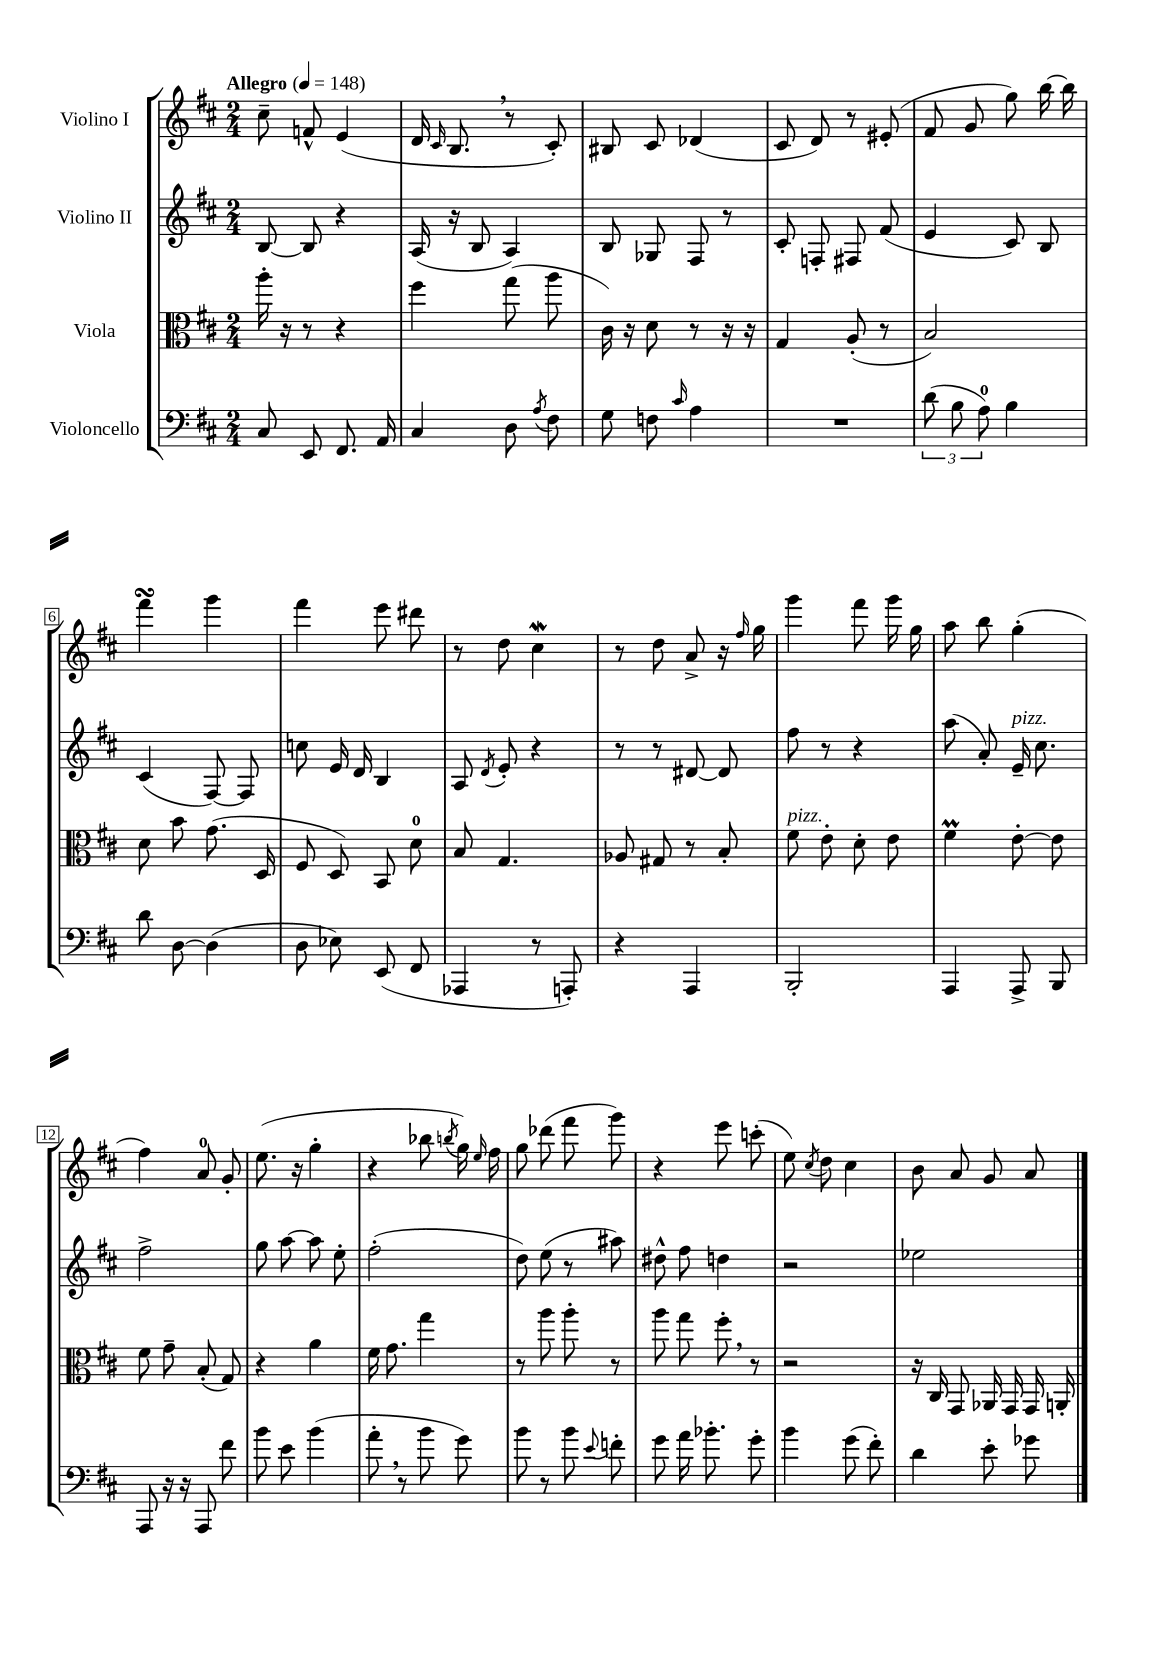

**kern	**kern	**kern	**kern
*staff4	*staff3	*staff2	*staff1
*clefF4	*clefC3	*clefG2	*clefG2
*k[f#c#]	*k[f#c#]	*k[f#c#]	*k[f#c#]
*M2/4	*M2/4	*M2/4	*M2/4
*MM148	*MM148	*MM148	*MM148
8C#	16aa'	[8B	8cc#~
.	16r	.	.
8EE	8r	8B]	8f^^
8.FF#	4r	4r	(4e
16AA	.	.	.
=	=	=	=
4C#	4ff#	(16A	16d
.	.	.	16qqc#
.	.	16r	8.B
.	.	8B	.
8D	(8gg	4A)	8r
8qA	.	.	.
8F#	8aa	.	8c#')
=	=	=	=
8G	16c#)	8B	8B#
.	16r	.	.
8F	8d	8G-	8c#
16qqc#	.	.	.
4A	8r	8F#	(4d-
.	16r	8r	.
.	16r	.	.
=	=	=	=
2r	4G	8c#'	8c#
.	.	8F'	8d)
.	(8A'	8F#	8r
.	8r	(8f#	(8e#'
=	=	=	=
(12d	2B)	4e	8f#
12B	.	.	.
.	.	.	8g
12A)	.	.	.
4B	.	8c#)	8gg)
.	.	8B	[16bb
.	.	.	16bb]
=	=	=	=
8d	8d	(4c#	4fff#
[8D	8b	.	.
(4D]	(8.g	[8F#)	4ggg
.	.	8F#]	.
.	16D	.	.
=	=	=	=
8D	8F#	8cc	4fff#
8E-)	8D)	16e	.
.	.	16d	.
(8EE	8BB	4B	8eee
8FF#	8d	.	8ddd#
=	=	=	=
4AAA-	8B	8A	8r
.	.	8qd	.
.	4.G	8e'	8dd
8r	.	4r	4cc#
8AAA')	.	.	.
=	=	=	=
4r	8A-	8r	8r
.	8G#	8r	8dd
4AAA	8r	[8d#	8a^
.	8B'	8d#]	16r
.	.	.	16qqff#
.	.	.	16gg
=	=	=	=
2BBB'	8f#	8ff#	4ggg
.	8e'	8r	.
.	8d'	4r	8fff#
.	8e	.	16ggg
.	.	.	16gg
=	=	=	=
4AAA	4f#	(8aa	8aa
.	.	8a')	8bb
8AAA^	[8e'	16e~	(4gg'
.	.	8.cc#	.
8BBB	8e]	.	.
=	=	=	=
8AAA	8f#	2ff#^	4ff#)
16r	8g~	.	.
16r	.	.	.
8AAA	(8B'	.	8a
8f#	8G)	.	8g'
=	=	=	=
8b	4r	8gg	(8.ee
8e	.	[8aa	.
.	.	.	16r
(4b	4a	8aa]	4gg'
.	.	8ee'	.
=	=	=	=
8a'	16f#	(2ff#'	4r
.	8.g	.	.
8r	.	.	.
8b	4gg	.	8bb-
.	.	.	8qbb
8g)	.	.	16gg)
.	.	.	16qqee
.	.	.	16ff#
=	=	=	=
8b	8r	8dd)	8gg
8r	8aa	(8ee	(8ddd-
8b	8aa'	8r	8fff#
8qqe	.	.	.
8f'	8r	8aa#)	8ggg)
=	=	=	=
8g	8aa	8dd#^^	4r
16a	8gg	8ff#	.
8.b-'	.	.	.
.	8ff#'	4dd	8eee
8g'	8r	.	(8ccc'
=	=	=	=
4b	2r	2r	8ee)
.	.	.	8qcc#
.	.	.	8dd
(8g	.	.	4cc#
8f#')	.	.	.
=	=	=	=
4d	16r	2ee-	8b
.	16C#	.	.
.	8GG	.	8a
8e'	16AA-	.	8g
.	16GG	.	.
8g-	16GG	.	8a
.	16AA'	.	.
==	==	==	==
*-	*-	*-	*-
